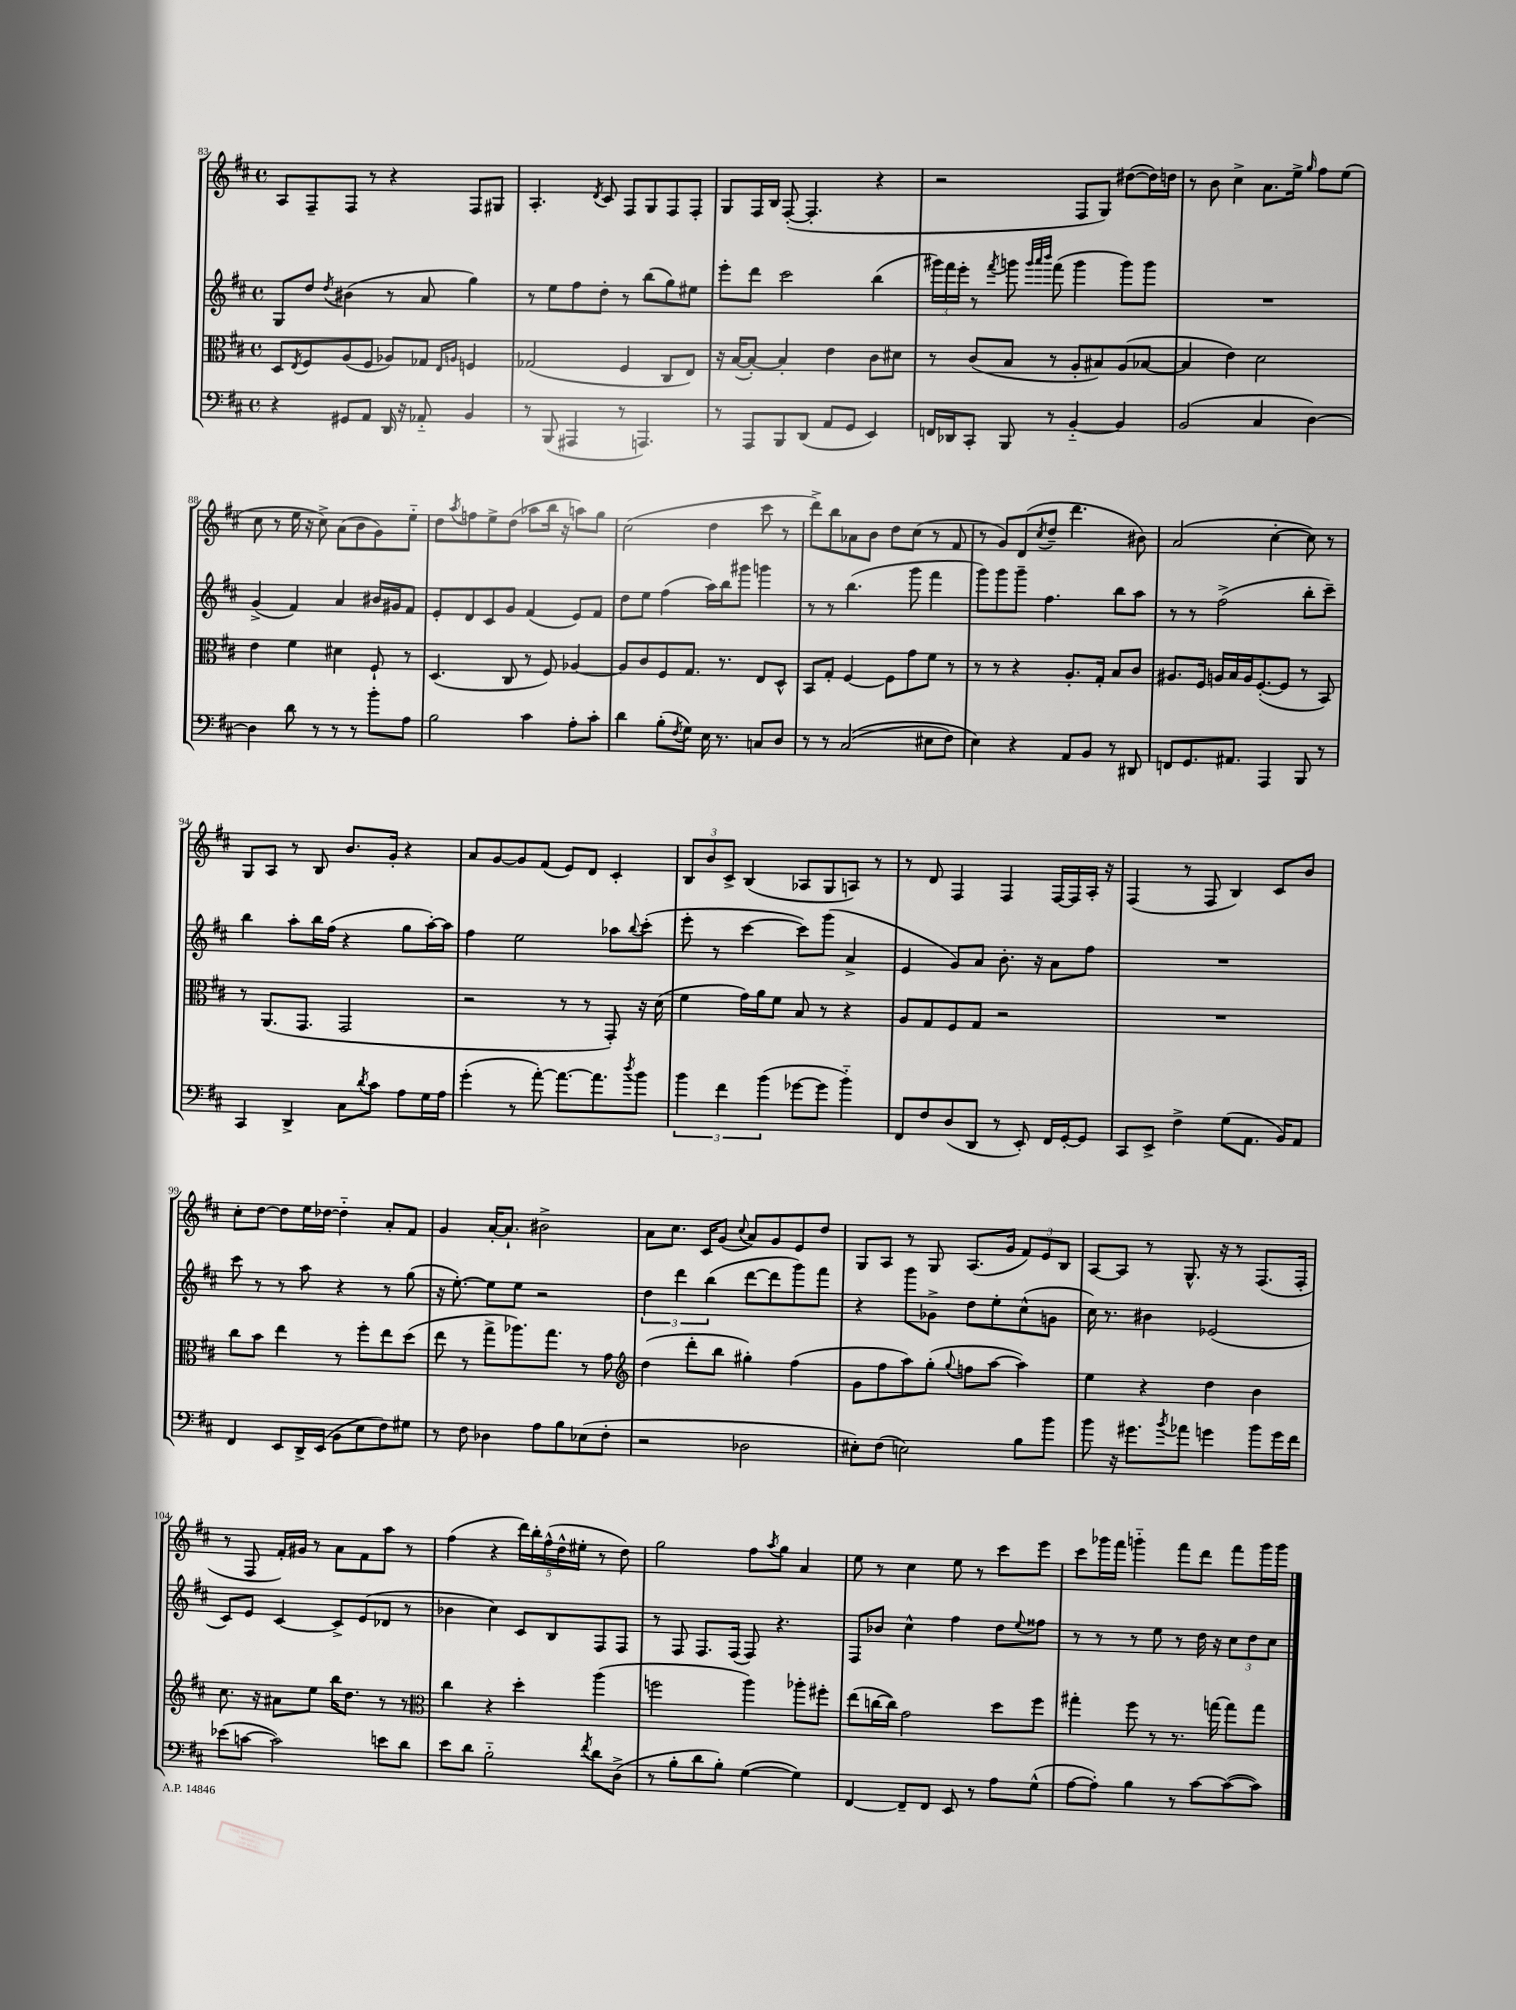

**kern	**kern	**kern	**kern
*staff4	*staff3	*staff2	*staff1
*clefF4	*clefC3	*clefG2	*clefG2
*k[f#c#]	*k[f#c#]	*k[f#c#]	*k[f#c#]
*M4/4	*M4/4	*M4/4	*M4/4
*met(c)	*met(c)	*met(c)	*met(c)
4r	8D	8G	8A
.	8qE	.	.
.	8F#	8dd	8F#~
.	.	8qdd	.
8GG#	(8A	(4b#	8F#
8AA	8F#	.	8r
16DD	8A-)	8r	4r
16r	.	.	.
8AA-'~	8G-	8a	.
.	16qqE	.	.
.	16qqA	.	.
4BB	4F	4gg)	8F#
.	.	.	8G#
=	=	=	=
8r	(2G-	8r	4.A'
(8BBB	.	8ee	.
4AAA#	.	8ff#	.
.	.	.	8qd
.	.	8dd'	8c#
8r	4F#	8r	8F#
4.AAA)	.	(8bb	8G
.	8C#	8gg)	8F#
.	8E)	8ee#	8F#'
=	=	=	=
8r	16r	8eee'	8G
.	([16B	.	.
8AAA	8B'_)	8ddd	16F#
.	.	.	16B
8BBB	4B']	2ccc#	([8F#'
(8DD	.	.	4.F#']
8AA	4e	.	.
8GG	.	.	.
4EE)	8c#	(4bb	4r
.	8d#	.	.
=	=	=	=
16FF	8r	24ggg#)	2r
.	.	24fff#	.
16DD-	.	.	.
.	.	24eee'	.
8CC#'	(8c#	8r	.
.	.	8qfff#	.
8BBB	8B	8ggg	.
.	.	32qqggg	.
.	.	32qqaaa	.
.	.	32qqbbb	.
8r	8r	(8fff#	.
[4BB'~	8A'	4ggg	8F#
.	8B#)	.	8G)
4BB]	(8A	8ggg)	([8dd#
.	[8B-	8ggg	16dd#])
.	.	.	16dd
=	=	=	=
(2BB	4B-]	1r	8r
.	.	.	8b
.	4e)	.	4cc#^
4C#	2d	.	8.a
.	.	.	16ee^
.	.	.	16qqgg
[4D)	.	.	8ff#
.	.	.	(8ee
=	=	=	=
4D]	4e	(4g^	8cc#
.	.	.	8r
8d	4f#	4f#)	16ee
.	.	.	16r
8r	.	.	8cc#^)
8r	4d#	4a	(8a
8r	.	.	8b
8b'	8F#`	16b#	8g)
.	.	16g#	.
8A	8r	8f#	8ee'~
=	=	=	=
2B	(4.D	8e'	8dd
.	.	.	8qaa
.	.	8d	8ff
.	.	8c#	8ee^
.	8C#	8g	(8dd
4c#	8r	(4f#	8aa-
.	8F#)	.	16bb
.	.	.	16r
8A'	[4A-	8e)	8aa)
8c#'	.	8f#	8gg
=	=	=	=
4d	8A-]	8dd	(2cc#
.	8c#	8ee	.
(8B'	8F#	(4ff#	.
8qF#	.	.	.
8G)	8.G	.	.
16E	.	16aa)	4dd
8.r	8.r	16bb	.
.	.	8ggg#	.
8C	8E	4ggg	8ccc#
8D	8D^^	.	8r
=	=	=	=
8r	8BB	8r	8ddd^)
8r	8G'	8r	8bb
&((2C#	[4F#	(4.bb	8a-
.	.	.	8b
.	8F#]	.	8dd
.	8g	8ggg	(8cc#
8E#	8f#	4fff#	8r
8F#)	8r	.	8f#
=	=	=	=
4E&)	8r	8ggg)	8r
.	8r	8ggg	8g)
4r	4r	8ggg~	(8d
.	.	.	8qcc#
.	.	4.ff#	8dd~
8AA	8.A'	.	4.ddd
8BB	.	.	.
.	16G'	.	.
8r	8B	8bb	.
8DD#	8c#	8aa	8b#)
=	=	=	=
8FF	8.A#	8r	(2a
8.GG	.	8r	.
.	16F#	.	.
.	16A	(2ff#^	.
8.AA#	16B	.	.
.	16A	.	.
.	([8.F#'	.	.
4AAA	.	.	[4cc#'
.	8F#]	.	.
8BBB	8r	8bb'	8cc#])
8r	8BB)	8ccc#~)	8r
=	=	=	=
4CC#	8r	4bb	8G
.	(8.AA	.	8A
4DD^	.	8aa'	8r
.	8.GG	.	.
.	.	16bb	8B
.	.	(16ff#	.
8C#	2GG	4r	8.b
8qd	.	.	.
8c#	.	.	.
.	.	.	16g'
8A	.	8gg	4r
16G	.	[16aa')	.
16A	.	16aa]	.
=	=	=	=
(4g'	2r	4ff#	8a
.	.	.	[8g
8r	.	2ee	8g]
[8a')	.	.	(8f#
8.a_	8r	.	8e)
.	8r	.	8d
8.a]	.	.	.
.	8GG')	8aa-	4c#'
8qdd	.	8qqbb	.
8b	16r	(8ccc#'	.
.	(16d	.	.
=	=	=	=
6b	4f#	8eee'	12B
.	.	.	12b
.	.	8r	.
6f#	.	.	12c#^
.	16g)	[4ccc#	(4B
.	16a	.	.
(6b	.	.	.
.	8f#	.	.
[8g-	8B	8ccc#])	8A-
8g-]	8r	(8ggg	8G
4b'~)	4r	4a^	8A)
.	.	.	8r
=	=	=	=
8FF#	8A	4e	8r
8F#	8G	.	8d
(8D	8F#	8g)	4F#
8DD	8G	8a	.
8r	2r	8.b'	4F#
8EE')	.	.	.
.	.	16r	.
16FF#	.	8a	[16F#
[16GG'	.	.	16F#]
8GG]	.	8ff#	16A'
.	.	.	16r
=	=	=	=
8CC#	1r	1r	(4F#
8EE^	.	.	.
4F#^	.	.	8r
.	.	.	8F#
(8G	.	.	4B)
8.AA	.	.	.
.	.	.	8c#
16BB)	.	.	.
8AA	.	.	8b
=	=	=	=
4FF#	8cc#	8ccc#	8cc#'
.	8b	8r	[8dd
8EE	4ee	8r	8dd]
16DD^	.	8aa	16ee
(16EE	.	.	[16dd-
8BB	8r	4r	4dd-'~]
8E	8ff#'	.	.
8F#)	8ee	8r	8a'
8G#	(8dd	(8gg	8f#
=	=	=	=
8r	8ee	16r	4g
.	.	[8.ee')	.
8F#	8r	.	.
4D-	8gg^	8ee]	[16a'
.	.	.	8.a`]
.	8.aa-)	8ee	.
8A	.	2r	2b#^
.	8.gg	.	.
8B	.	.	.
(8E-	8r	.	.
8F#'	8g	.	.
=	=	=	=
*	*clefG2	*	*
2r	(4dd	6dd	8a
.	.	.	8.cc#
.	.	6ddd	.
.	8ddd'	.	.
.	.	.	16c#
.	.	(6bb	.
.	8bb	.	(8g
.	.	.	8qqcc#
2D-	4gg#')	[8ddd	8a)
.	.	8ddd]	8g
.	(4ff#	8ggg)	8e
.	.	8fff#	8dd
=	=	=	=
8E#')	8g	4r	8G
(8F#	8ff#	.	8A
2E)	8aa)	8ggg	8r
.	(8gg'	8g-^	8G
.	8qqgg	.	.
.	8ff	8dd	(8.A
.	[8aa	8ee'	.
.	.	.	16g
8B	4aa])	(8cc#^^	12f#)
.	.	.	12e
8b	.	8g	.
.	.	.	12B
=	=	=	=
8b	4ee	16cc#)	[8A
.	.	8.r	.
16r	.	.	8A]
8.g#	.	.	.
.	4r	4b#	8r
8qb	.	.	.
8a-	.	.	8.G^^
4g	4dd	(2e-	.
.	.	.	16r
.	.	.	8r
8b	4b	.	(8.F#
16g	.	.	.
16f#	.	.	16F#'
=	=	=	=
(8e-	8.cc#	8c#)	8r
[8c	.	8e	8F#
.	16r	.	.
2c])	8a#	[4c#	16f#')
.	.	.	16g#
.	8ee	.	8r
.	16bb	8c#^]	8a
.	8.dd	.	.
.	.	(8e	8f#
8e	8r	8d-	8aa
8d	8r	8r	8r
=	=	=	=
*	*clefC3	*	*
8e	4cc#	4b-	(4ff#
8d	.	.	.
2B'~	4r	4cc#)	4r
.	4dd'	8c#	20ddd)
.	.	.	20bb'
.	.	.	(20ff#^^
.	.	8B	.
.	.	.	20dd^^
.	.	.	20ee#'
8qf#	.	.	.
8d	(4aa	8F#	8r
(8D^	.	8F#	8dd)
=	=	=	=
8r	2ff	8r	2gg
8B'	.	8F#	.
8d	.	8.F#	.
8B')	.	.	.
.	.	(16F#	.
([4G	4aa)	8F#)	8ff#
.	.	.	8qaa
.	.	4.r	8gg
4G])	8aa-'	.	4a
.	8ff#'	.	.
=	=	=	=
[4FF#	(8ee	8F#	8ee
.	[16cc	8b-	8r
.	16cc])	.	.
8FF#~]	2g	4cc#^^	4cc#
8FF#	.	.	.
8EE	.	4ff#	8ee
8r	.	.	8r
8A	8dd	8dd	8ccc#
.	.	8qqee	.
(8G^^	8ff#	8ff##	8eee
=	=	=	=
[8A	4gg#'	8r	8ccc#
8A'])	.	8r	16ggg-
.	.	.	16fff#
4B	8ff#	8r	4ggg'~
.	8r	8ee	.
8r	8.r	8r	8fff#
[8c#	.	16dd	8ddd
.	[16gg	16r	.
(8c#_	8gg]	12cc#	8fff#
.	.	12dd	.
8c#])	8gg	.	16ggg
.	.	12cc#	.
.	.	.	16ggg
==	==	==	==
*-	*-	*-	*-
